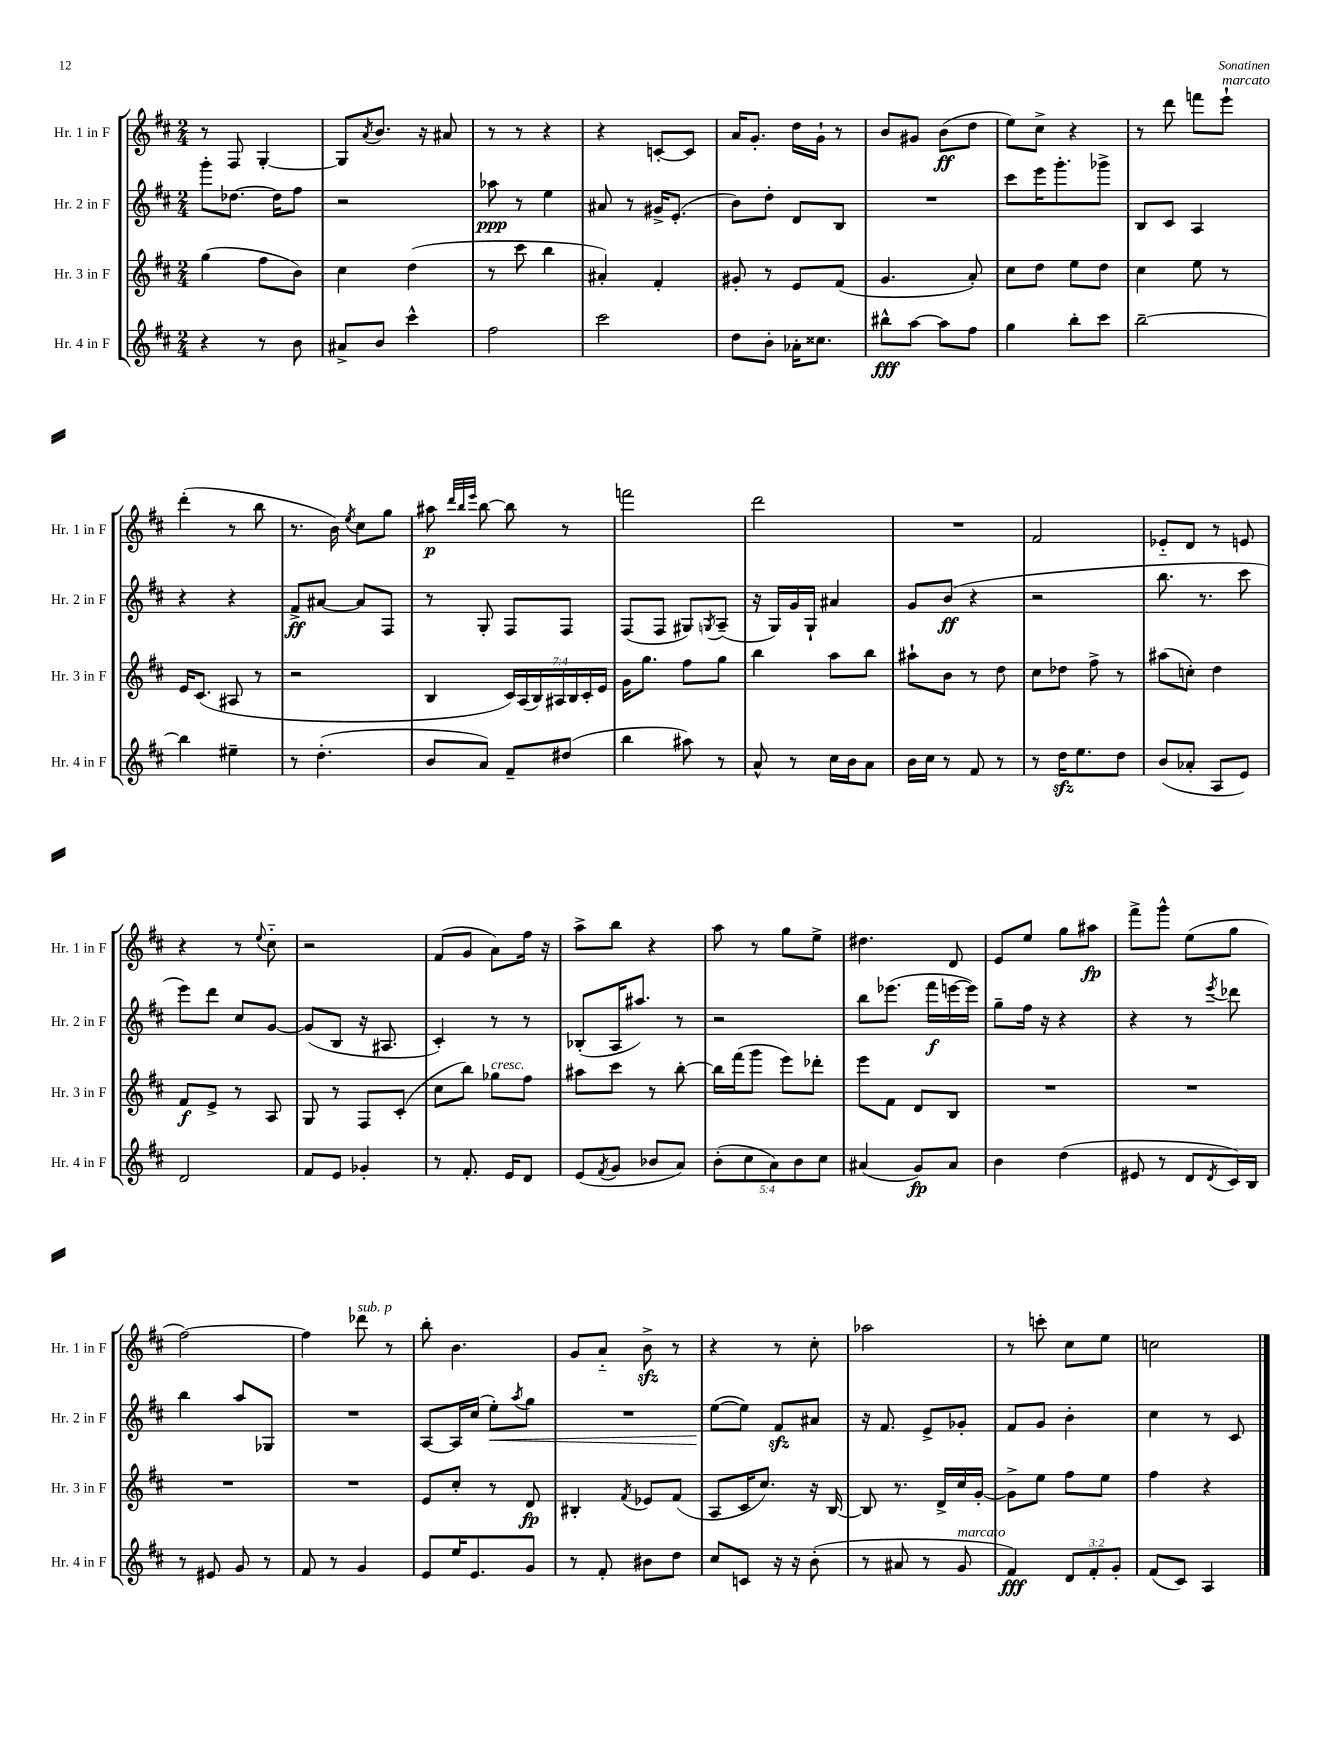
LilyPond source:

<<
\new StaffGroup <<
\new Staff = "s0" \with { instrumentName = "Hr. 1 in F" shortInstrumentName = "Hr. 1 in F" } {
    \clef treble \key d \major \numericTimeSignature \time 2/4
    r8 fis8 g4~-. |
    g8 \acciaccatura { a'8 } b'8. r16 ais'8 |
    r8 r8 r4 |
    r4 c'8~-. c'8 |
    a'16 g'8.-. d''16 g'16-! r8 |
    b'8 gis'8 b'8\ff( d''8 |
    e''8) cis''8-> r4 |
    r8 d'''8 f'''8 e'''8-!^\markup { \italic "marcato" } |
    d'''4-.( r8 b''8 |
    r8. b'16) \acciaccatura { e''8 } cis''8 g''8 |
    ais''8\p \grace { d'''32 b''32 e'''32 } b''8~ b''8 r8 |
    f'''2 |
    d'''2 |
    R2 |
    fis'2 |
    ees'8-_ d'8 r8 e'8 |
    r4 r8 \appoggiatura { e''8 } cis''8-_ |
    r2 |
    fis'8( g'8 a'8) fis''16 r16 |
    a''8-> b''8 r4 |
    a''8 r8 g''8 e''8-> |
    dis''4. d'8 |
    e'8 e''8 g''8 ais''8\fp |
    fis'''8-> g'''8-^ e''8( g''8 |
    fis''2~) |
    fis''4 des'''8^\markup { \italic "sub. p" } r8 |
    b''8-. b'4. |
    g'8 a'8-_ b'8->\sfz r8 |
    r4 r8 cis''8-. |
    aes''2 |
    r8 c'''8-. cis''8 e''8 |
    c''2 \bar "|." |
}
\new Staff = "s1" \with { instrumentName = "Hr. 2 in F" shortInstrumentName = "Hr. 2 in F" } {
    \clef treble \key d \major \numericTimeSignature \time 2/4
    g'''8-. des''8.~ des''16 fis''8 |
    r2 |
    aes''8\ppp r8 e''4 |
    ais'8 r8 gis'16-> e'8.-.( |
    b'8) d''8-. d'8 b8 |
    R2 |
    cis'''8 e'''16 g'''8.-. ges'''8-> |
    b8 cis'8 a4 |
    r4 r4 |
    fis'8->\ff ais'8~ ais'8 fis8 |
    r8 g8-. fis8 fis8 |
    fis8( fis8 gis8) \acciaccatura { g8 } a8--( |
    r16 g16) g'16 g16-! ais'4 |
    g'8 b'8\ff( r4 |
    r2 |
    b''8. r8. cis'''8 |
    e'''8) d'''8 cis''8 g'8~ |
    g'8( b8 r16 ais8. |
    cis'4-.) r8 r8 |
    bes8-.( a16 ais''8.) r8 |
    r2 |
    b''8 ees'''8.( fis'''16\f e'''16~ e'''16) |
    g''8-- fis''16 r16 r4 |
    r4 r8 \acciaccatura { e'''8 } des'''8 |
    b''4 a''8 ges8 |
    R2 |
    a8~ a16 cis''16( e''8-.\<) \acciaccatura { a''8 } g''8 |
    R2 |
    e''8~\!( e''8) fis'8\sfz ais'8 |
    r16 fis'8. e'8-> ges'8-. |
    fis'8 g'8 b'4-. |
    cis''4 r8 cis'8 \bar "|." |
}
\new Staff = "s2" \with { instrumentName = "Hr. 3 in F" shortInstrumentName = "Hr. 3 in F" } {
    \clef treble \key d \major \numericTimeSignature \time 2/4 \override Staff.TupletNumber.text = #tuplet-number::calc-fraction-text
    g''4( fis''8 b'8) |
    cis''4 d''4( |
    r8 cis'''8 b''4 |
    ais'4-.) fis'4-. |
    gis'8-. r8 e'8 fis'8( |
    g'4. a'8-.) |
    cis''8 d''8 e''8 d''8 |
    cis''4 e''8 r8 |
    e'16 cis'8.( ais8 r8 |
    r2 |
    b4 \tuplet 7/4 { cis'16) a16( b16) ais16 b16 cis'16-. e'16 } |
    g'16 g''8. fis''8 g''8 |
    b''4 a''8 b''8 |
    ais''8-! b'8 r8 d''8 |
    cis''8 des''8 fis''8-> r8 |
    ais''8( c''8-.) d''4 |
    fis'8\f e'8-> r8 a8 |
    g8 r8 fis8 cis'8-.( |
    cis''8 b''8) ges''8^\markup { \italic "cresc." } fis''8 |
    ais''8 cis'''8 r8 b''8~-. |
    b''16 fis'''16( g'''8 e'''8) des'''8-. |
    e'''8 fis'8 d'8 b8 |
    R2 |
    R2 |
    R2 |
    R2 |
    e'8 cis''8-. r8 d'8\fp |
    bis4-. \acciaccatura { fis'8 } ees'8 fis'8( |
    a8 cis'16 cis''8.) r16 b16~ |
    b8 r8. d'16-> cis''16 g'16~-. |
    g'8-> e''8 fis''8 e''8 |
    fis''4 r4 \bar "|." |
}
\new Staff = "s3" \with { instrumentName = "Hr. 4 in F" shortInstrumentName = "Hr. 4 in F" } {
    \clef treble \key d \major \numericTimeSignature \time 2/4 \override Staff.TupletNumber.text = #tuplet-number::calc-fraction-text
    r4 r8 b'8 |
    ais'8-> b'8 cis'''4-^ |
    fis''2 |
    cis'''2 |
    d''8 b'8-. aes'16-. cisis''8. |
    bis''8-^\fff a''8~ a''8 fis''8 |
    g''4 b''8-. cis'''8 |
    b''2~-- |
    b''4 eis''4-- |
    r8 d''4.-.( |
    b'8 a'8) fis'8-- dis''8( |
    b''4 ais''8) r8 |
    a'8-^ r8 cis''16 b'16 a'8 |
    b'16 cis''16 r8 fis'8 r8 |
    r8 d''16\sfz e''8. d''8 |
    b'8( aes'8-. a8 e'8) |
    d'2 |
    fis'8 e'8 ges'4-. |
    r8 fis'8.-. e'16 d'8 |
    e'8( \acciaccatura { fis'8 } g'8 bes'8 a'8) |
    \tuplet 5/4 { b'8-.( cis''8 a'8) b'8 cis''8 } |
    ais'4( g'8\fp) ais'8 |
    b'4 d''4( |
    eis'8 r8 d'8 \acciaccatura { d'8 } cis'16) b16 |
    r8 eis'8 g'8 r8 |
    fis'8 r8 g'4 |
    e'8 e''16 e'8. g'8 |
    r8 fis'8-. bis'8 d''8 |
    cis''8 c'8 r16 r16 b'8-.( |
    r8 ais'8 r8 g'8^\markup { \italic "marcato" } |
    fis'4\fff) \tuplet 3/2 { d'8 fis'8-. g'8-. } |
    fis'8( cis'8) a4 \bar "|." |
}
>>
>>
\layout { \context { \Score \remove "Bar_number_engraver" } }
